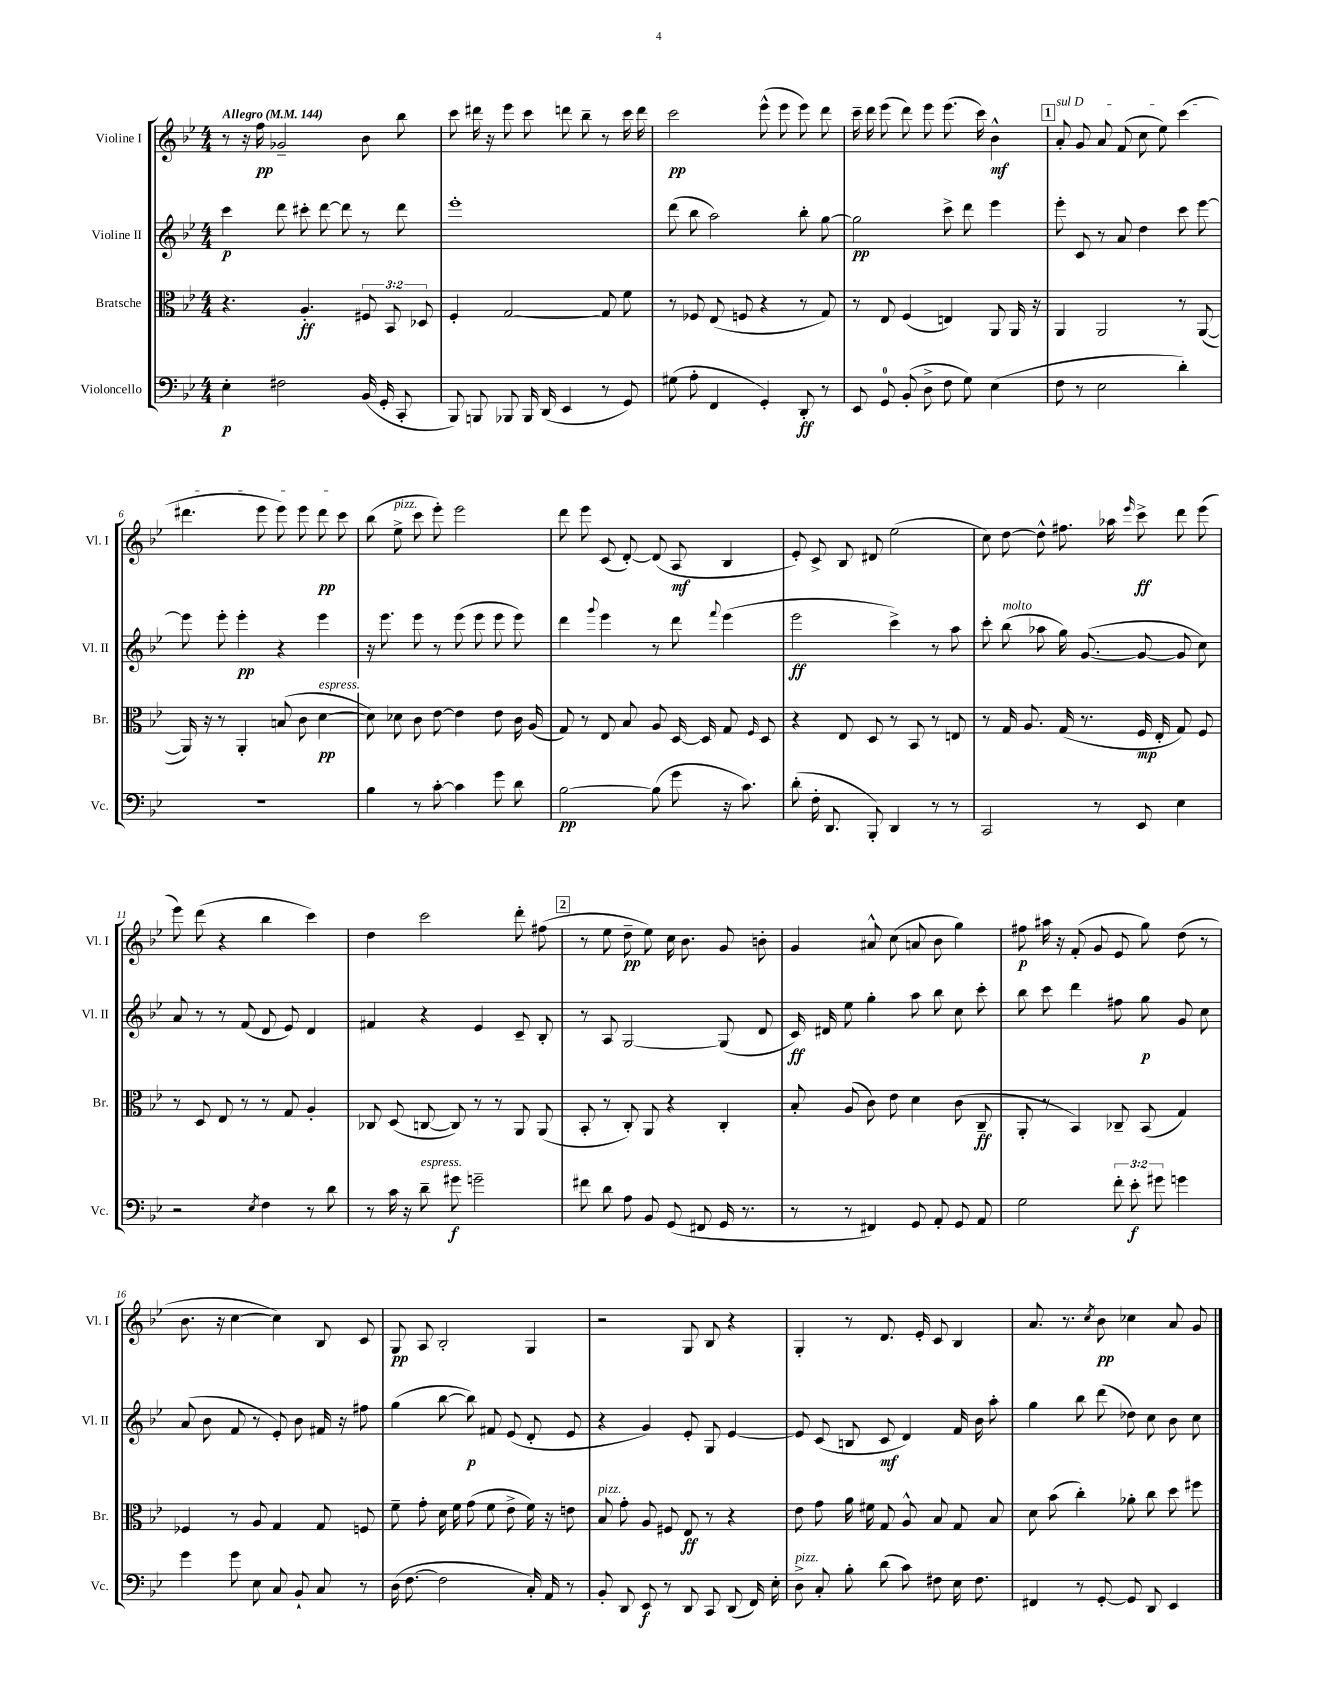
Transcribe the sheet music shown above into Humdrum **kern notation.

**kern	**kern	**kern	**kern
*staff4	*staff3	*staff2	*staff1
*clefF4	*clefC3	*clefG2	*clefG2
*k[b-e-]	*k[b-e-]	*k[b-e-]	*k[b-e-]
*M4/4	*M4/4	*M4/4	*M4/4
*MM144	*MM144	*MM144	*MM144
4E-'	4.r	4ccc	8r
.	.	.	16r
.	.	.	16ff
2F#	.	8ddd	2g-~
.	4.A'	8ccc#'	.
.	.	[8ddd	.
.	.	8ddd]	.
(16BB-	12F#	8r	8b-
16GG'	.	.	.
.	12BB-	.	.
8CC'	.	8ddd	8bb-
.	12D-	.	.
=	=	=	=
8BBB-)	4F'	1eee-'	8ccc
8BBB	.	.	16ddd#
.	.	.	16r
8BBB-	[2G	.	8eee-
16BBB-	.	.	8ccc
(16DD	.	.	.
4EE-	.	.	8ddd
.	.	.	8bb-~
8r	8G]	.	8r
8GG)	8f	.	16ccc
.	.	.	16ddd
=	=	=	=
(8G#	8r	(8ddd	2ccc
8A'	8F-	8bb-	.
4FF	(8E-	2aa)	.
.	8F	.	.
4GG')	4r	.	(8eee-^^
.	.	.	8eee-
8DD'	8r	8bb-'	8eee-)
8r	8G)	[8gg	8ddd
=	=	=	=
8EE-	8r	2gg]	16ccc~
.	.	.	16ddd
8GG	8E-	.	(8eee-
(8BB-'	(4F	.	8ddd)
8D^	.	.	8eee-
8F	4E)	8ccc^	(8.eee-
8G)	.	8ddd	.
.	.	.	16ccc)
(4E-	8AA	4eee-	4b-^^
.	16AA	.	.
.	16r	.	.
=	=	=	=
8F	4AA	8eee-'	8a'
8r	.	8c	8g
2E-	2AA	8r	8a
.	.	8a	(8f
.	.	4dd	8cc
.	.	.	8ee-)
4d')	8r	8ccc	(4ccc
.	([8AA	[8eee-	.
=	=	=	=
1r	16AA])	8eee-]	4.ddd#
.	16r	.	.
.	8r	8eee-'	.
.	4AA'	4eee-'	.
.	.	.	8eee-
.	(8B	4r	8eee-)
.	8c	.	8eee-
.	[4d	4eee-	8ddd#
.	.	.	8ccc
=	=	=	=
4B-	8d])	16r	(8bb-
.	.	8.eee-	.
.	8d-	.	8ee-^
8r	8c	8eee-	8ccc
[8c'	[8e-	8r	8eee-')
4c]	4e-]	(8eee-	2eee-
.	.	8eee-	.
8g	8e-	8eee-	.
8d	16c	8eee-)	.
.	(16A	.	.
=	=	=	=
[2B-	8G)	4ddd	8ddd
.	8r	.	8eee-
.	.	8qqggg	.
.	8E-	4eee-	(8c
.	8B-	.	[8d')
(8B-]	8A	8r	(8d]
8g	[16D	8ddd	8A
.	16D]	.	.
.	.	8qqfff	.
16r	8G	(4eee-	4B-
8.c)	.	.	.
.	16qqF	.	.
.	8D	.	.
=	=	=	=
(8d'	4r	2eee-	8e-')
16F'	.	.	8c^
8.DD	.	.	.
.	8E-	.	8B-
8BBB-')	8D	.	8d#
4DD	8r	4ccc^)	(2ee-
.	8BB-	.	.
8r	8r	8r	.
8r	8E	8aa	.
=	=	=	=
2CC	8r	8ccc'	8cc)
.	16G	(8bb-	[8dd
.	8.A	.	.
.	.	8aa-	8dd^^]
.	(16G	16gg)	8.ff#
.	8.r	([8.g	.
8r	.	.	.
.	.	.	16aa-
.	.	.	16qqeee-
8EE-	16F	8g_	8ccc^
.	16E-'	.	.
4E-	8G)	8g]	8ddd
.	8F	8cc)	(8eee-
=	=	=	=
2r	8r	8a	8eee-)
.	8D	8r	(8ddd
.	8E-	8r	4r
.	8r	(8f	.
8qE-	.	.	.
4F	8r	8d	4bb-
.	8G	8e-)	.
8r	4A'	4d	4ccc)
8d	.	.	.
=	=	=	=
8r	8C-	4f#	4dd
16c	(8D	.	.
16r	.	.	.
8d~	[8C	4r	2ccc
8g#	8C])	.	.
2g~	8r	4e-	.
.	8r	.	.
.	8AA	8c~	8ddd'
.	(8AA	8B-'	(8ff#
=	=	=	=
8f#	8BB-'	8r	8r
8d	8r	8A	8ee-
8A	8C')	[2G	8dd~
8BB-	8AA	.	8ee-)
(8GG	4r	.	16cc
.	.	.	8.b-
8FF#	.	.	.
16GG	4C'	(8G]	8g
8.r	.	.	.
.	.	8d	8b'
=	=	=	=
8r	8B-'	16c)	4g
.	.	16d#	.
8r	(8A	8ee-	.
4FF#)	8c)	4gg'	8a#^^
.	8e-	.	(8cc
8GG	4d	8aa	8a
8AA'	.	8bb-	8b-
8GG	(8c	8cc	4gg)
8AA	8C~	8ccc'	.
=	=	=	=
2G	8AA'	8bb-	8ff#
.	8r	8ccc	16aa#
.	.	.	16r
.	4BB-)	4ddd	(8f'
.	.	.	8g
12f'	8C-~	8ff#	8e-
12e-'	.	.	.
.	(8BB-	8gg	8gg)
12g#	.	.	.
4g	4G)	8g	(8dd
.	.	8cc	8r
=	=	=	=
4g	4F-	(8a	8.b-
.	.	8b-	.
.	.	.	16r
8g	8r	8f	[4cc
8E-	8A	8r	.
8C	4G	8e-')	4cc])
8BB-`	.	8b-	.
8C	8G	16f#	8B-
.	.	16r	.
8r	8F	8ff#	8c
=	=	=	=
(16D	8f~	(4gg	8G
[8.F	.	.	.
.	8g'	.	8A
2F]	16d	[8bb-	2B-'
.	16f	.	.
.	(8g	8bb-])	.
.	8f	8f#	.
.	8e-^	(8e-	.
16C')	16f)	8d'	4G
16AA	16r	.	.
8r	8e	8e-	.
=	=	=	=
8BB-'	8B-	4r	2r
8DD	8g'	.	.
8EE-	8A	4g)	.
8r	8F#	.	.
8DD	8E-	8e-'	8G
8CC	8r	8G	8B-
(8DD	4r	[4e-	4r
16FF)	.	.	.
16E-'	.	.	.
=	=	=	=
8D^	8e-	8e-]	4G'
8C'	8g	(8c	.
8B-'	16a	8B	8r
.	16f#	.	.
(8d	8G	8c	8.d
8c)	8A^^	4d)	.
.	.	.	16e-'
8F#	8B-	.	8c
16E-	8G	16f	4B-
8.F#	.	16b-	.
.	8B-	8aa'	.
=	=	=	=
4FF#	8d	4gg	8.a
.	(8b-	.	.
.	.	.	8.r
8r	4cc')	8bb-	.
.	.	.	8qcc
[8GG'	.	(8ddd	8b-
8GG]	8a-'	8dd-)	4cc-
8DD	8cc	8cc	.
4EE-	8dd	8b-	8a
.	8ff#	8cc	8g
==	==	==	==
*-	*-	*-	*-
